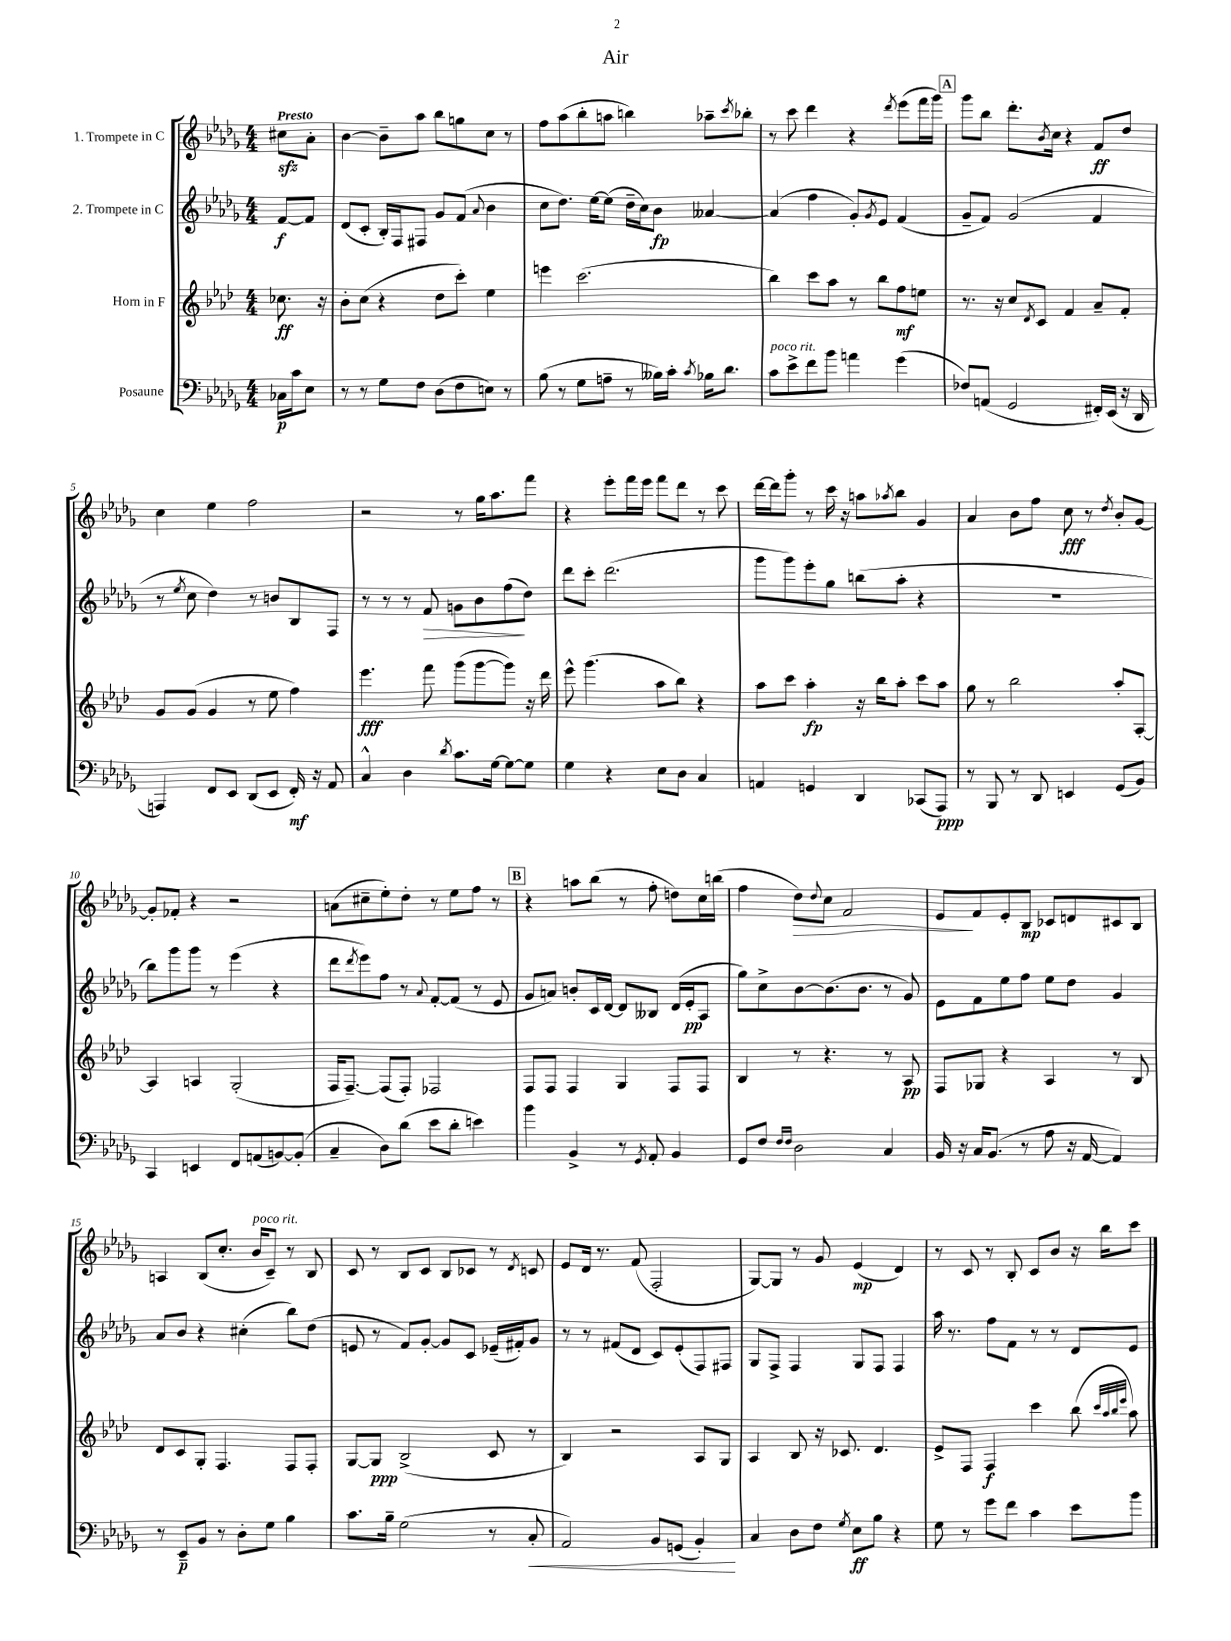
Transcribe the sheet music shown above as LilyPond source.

\header { title = "Air" }
<<
\new StaffGroup <<
\new Staff = "s0" \with { instrumentName = "1. Trompete in C" } {
    \clef treble \key des \major \numericTimeSignature \time 4/4 \partial 4 \tempo "Presto"
    cis''8\sfz aes'8-. |
    bes'4~ bes'8-- aes''8 bes''8 g''8 c''8 r8 |
    f''8 aes''8( bes''8-. a''8 b''4) aes''8-- \acciaccatura { c'''8 } bes''8-. |
    r8 c'''8 des'''4 r4 \acciaccatura { des'''8 } ees'''8( f'''16 ges'''16) |
    \mark \markup { \box "A" } ges'''8 bes''8 des'''8.-. \acciaccatura { bes'8 } c''16 r4 f'8\ff des''8 |
    c''4 ees''4 f''2 |
    r2 r8 ges''16 aes''8. f'''8 |
    r4 ees'''8-. f'''16 ees'''16 f'''8 des'''8 r8 c'''8 |
    des'''16~ des'''16 ges'''8-. r8 c'''16 r16 a''8 \acciaccatura { aes''8 } bes''8 ges'4 |
    aes'4 bes'8 f''8 c''8\fff r8 \acciaccatura { des''8 } bes'8-. ges'8~ |
    ges'8-. fes'8-. r4 r2 |
    a'8( cis''8-- ees''8-.) des''8-. r8 ees''8 f''8 r8 |
    \mark \markup { \box "B" } r4 a''8 bes''8( r8 f''8-. d''8) c''16 b''16( |
    f''4 des''8\>) \appoggiatura { des''8 } c''8 f'2 |
    ees'8\! f'8 ees'8-. bes8\mp ces'8 d'8 cis'8 bes8 |
    a4 bes8( c''8.-. bes'16^\markup { \italic "poco rit." } c'8--) r8 bes8 |
    c'8 r8 bes8 c'8 bes8 ces'8 r8 \acciaccatura { des'8 } c'8 |
    ees'8 des'16 r8. f'8( f2-. |
    ges8~) ges8 r8 ges'8 ees'4\mp( des'4) |
    r8 c'8 r8 bes8-. c'8 bes'8 r16 bes''16 c'''8 \bar "|." |
}
\new Staff = "s1" \with { instrumentName = "2. Trompete in C" } {
    \clef treble \key des \major \numericTimeSignature \time 4/4 \partial 4
    f'8~\f f'8 |
    des'8( c'8-. bes16-.) f16 fis8 ges'8 f'8( \appoggiatura { aes'8 } bes'4 |
    c''8 des''8.) ees''16~ ees''8( des''16-- c''16) bes'8\fp aeses'4~ |
    aeses'4( f''4 ges'8-.) \acciaccatura { ges'8 } ees'8 f'4( |
    \mark \markup { \box "A" } ges'8-- f'8) ges'2( f'4 |
    r8 \acciaccatura { ees''8 } c''8 des''4) r8 b'8 bes8 f8 |
    r8 r8 r8 f'8\> g'8 bes'8 f''8\!( des''8) |
    des'''8 c'''8-. des'''2.( |
    ges'''8 ges'''8) ees'''8-. ges''8 b''8( aes''8-. r4 |
    R1 |
    bes''8) ges'''8 ges'''8 r8 ees'''4( r4 |
    des'''8 \acciaccatura { des'''8 } ees'''8) f''8 r8 \appoggiatura { aes'8 } f'8~-. f'8( r8 ees'8 |
    \mark \markup { \box "B" } ges'8 a'8) b'8-. c'16 des'16~ des'8 beses8 des'16( ees'16-.\pp aes8 |
    ges''8) c''8-> bes'8~ bes'8.( bes'8. r8 ges'8) |
    ees'8 f'8 ees''8 f''8 ees''8 des''8 ges'4 |
    aes'8 bes'8 r4 cis''4-.( bes''8) des''8( |
    e'8 r8 f'8) ges'8~-. ges'8 c'8 ees'16--( fis'16-.) ges'8 |
    r8 r8 fis'8( des'8 c'8) ees'8-.( f8) fis8 |
    ges8 f8-> f4 ges8 f8 f4 |
    aes''16 r8. f''8 f'8 r8 r8 des'8 ees'8 \bar "|." |
}
\new Staff = "s2" \with { instrumentName = "Horn in F" } {
    \clef treble \key aes \major \numericTimeSignature \time 4/4 \partial 4
    ces''8.\ff r16 |
    bes'8-. c''8( r4 des''8 c'''8-.) ees''4 |
    e'''4 c'''2.( |
    bes''4) c'''8 aes''8 r8 bes''8 f''8\mf e''8 |
    \mark \markup { \box "A" } r8. r16 c''8 \acciaccatura { des'8 } c'8 f'4 aes'8-- f'8-. |
    g'8 g'8( g'4 r8 ees''8 f''4) |
    ees'''4.\fff f'''8 g'''8( g'''8~ g'''8) r16 des'''16 |
    ees'''8-^ g'''4.( aes''8 bes''8) r4 |
    aes''8 c'''8 aes''4-.\fp r16 bes''16 aes''8-. c'''8 aes''8 |
    g''8 r8 bes''2 aes''8-. aes8~-. |
    aes4 a4 g2-.( |
    f16 f8.~--) f8( f8-.) fes2 |
    \mark \markup { \box "B" } f8 f8 f4 g4 f8 f8 |
    bes4 r8 r4. r8 aes8\pp |
    f8 ges8 r4 aes4 r8 bes8 |
    des'8 c'8 g8-. f4. f8 f8-. |
    g8~ g8\ppp bes2->( c'8 r8 |
    bes4) r2 aes8 g8 |
    aes4 bes8 r16 ces'8. des'4. |
    ees'8-> f8 f4\f c'''4 bes''8( \grace { c'''32 aes''32 bes''32 ees'''32 } aes''8) \bar "|." |
}
\new Staff = "s3" \with { instrumentName = "Posaune" } {
    \clef bass \key des \major \numericTimeSignature \time 4/4 \partial 4
    ces16\p c'16 ees8 |
    r8 r8 ges8 f8 des8( f8 e8) r8 |
    bes8( r8 ges8 a8-- r8 beses16) c'16-. \acciaccatura { c'8 } bes16 des'8. |
    c'8^\markup { \italic "poco rit." } ees'8-> f'8 bes'8 a'4 ges'4( |
    \mark \markup { \box "A" } fes8) a,8( ges,2 fis,16-.) ees,16( r16 des,16 |
    a,,4) f,8 ees,8 des,8( ees,8 f,16-.\mf) r16 aes,8 |
    c4-^ des4 \acciaccatura { des'8 } c'8. ges16~ ges8~ ges8 |
    ges4 r4 ees8 des8 c4 |
    a,4 g,4 des,4 ces,8( aes,,8\ppp) |
    r8 bes,,8 r8 des,8 e,4 ges,8( bes,8) |
    c,4 e,4 f,8 a,8( b,8~) b,8-.( |
    c4-- des8) des'8( ees'8 des'8-. e'4) |
    \mark \markup { \box "B" } bes'4 bes,4-> r8 \acciaccatura { ges,8 } aes,8-. bes,4 |
    ges,8 f8 \grace { f16 f16 } des2 c4 |
    bes,16 r16 c16 bes,8.( r8 aes8 r16 aes,16~ aes,4) |
    r8 ees,8--\p bes,8 r8 des8-. ges8 bes4 |
    c'8. bes16-- ges2( r8 c8-.\< |
    aes,2) bes,8 g,8( bes,4-.\!) |
    c4 des8 f8 \acciaccatura { ges8 } ees8\ff bes8 r4 |
    ges8 r8 ges'8 f'8 c'4 ees'8 bes'8 \bar "|." |
}
>>
>>
